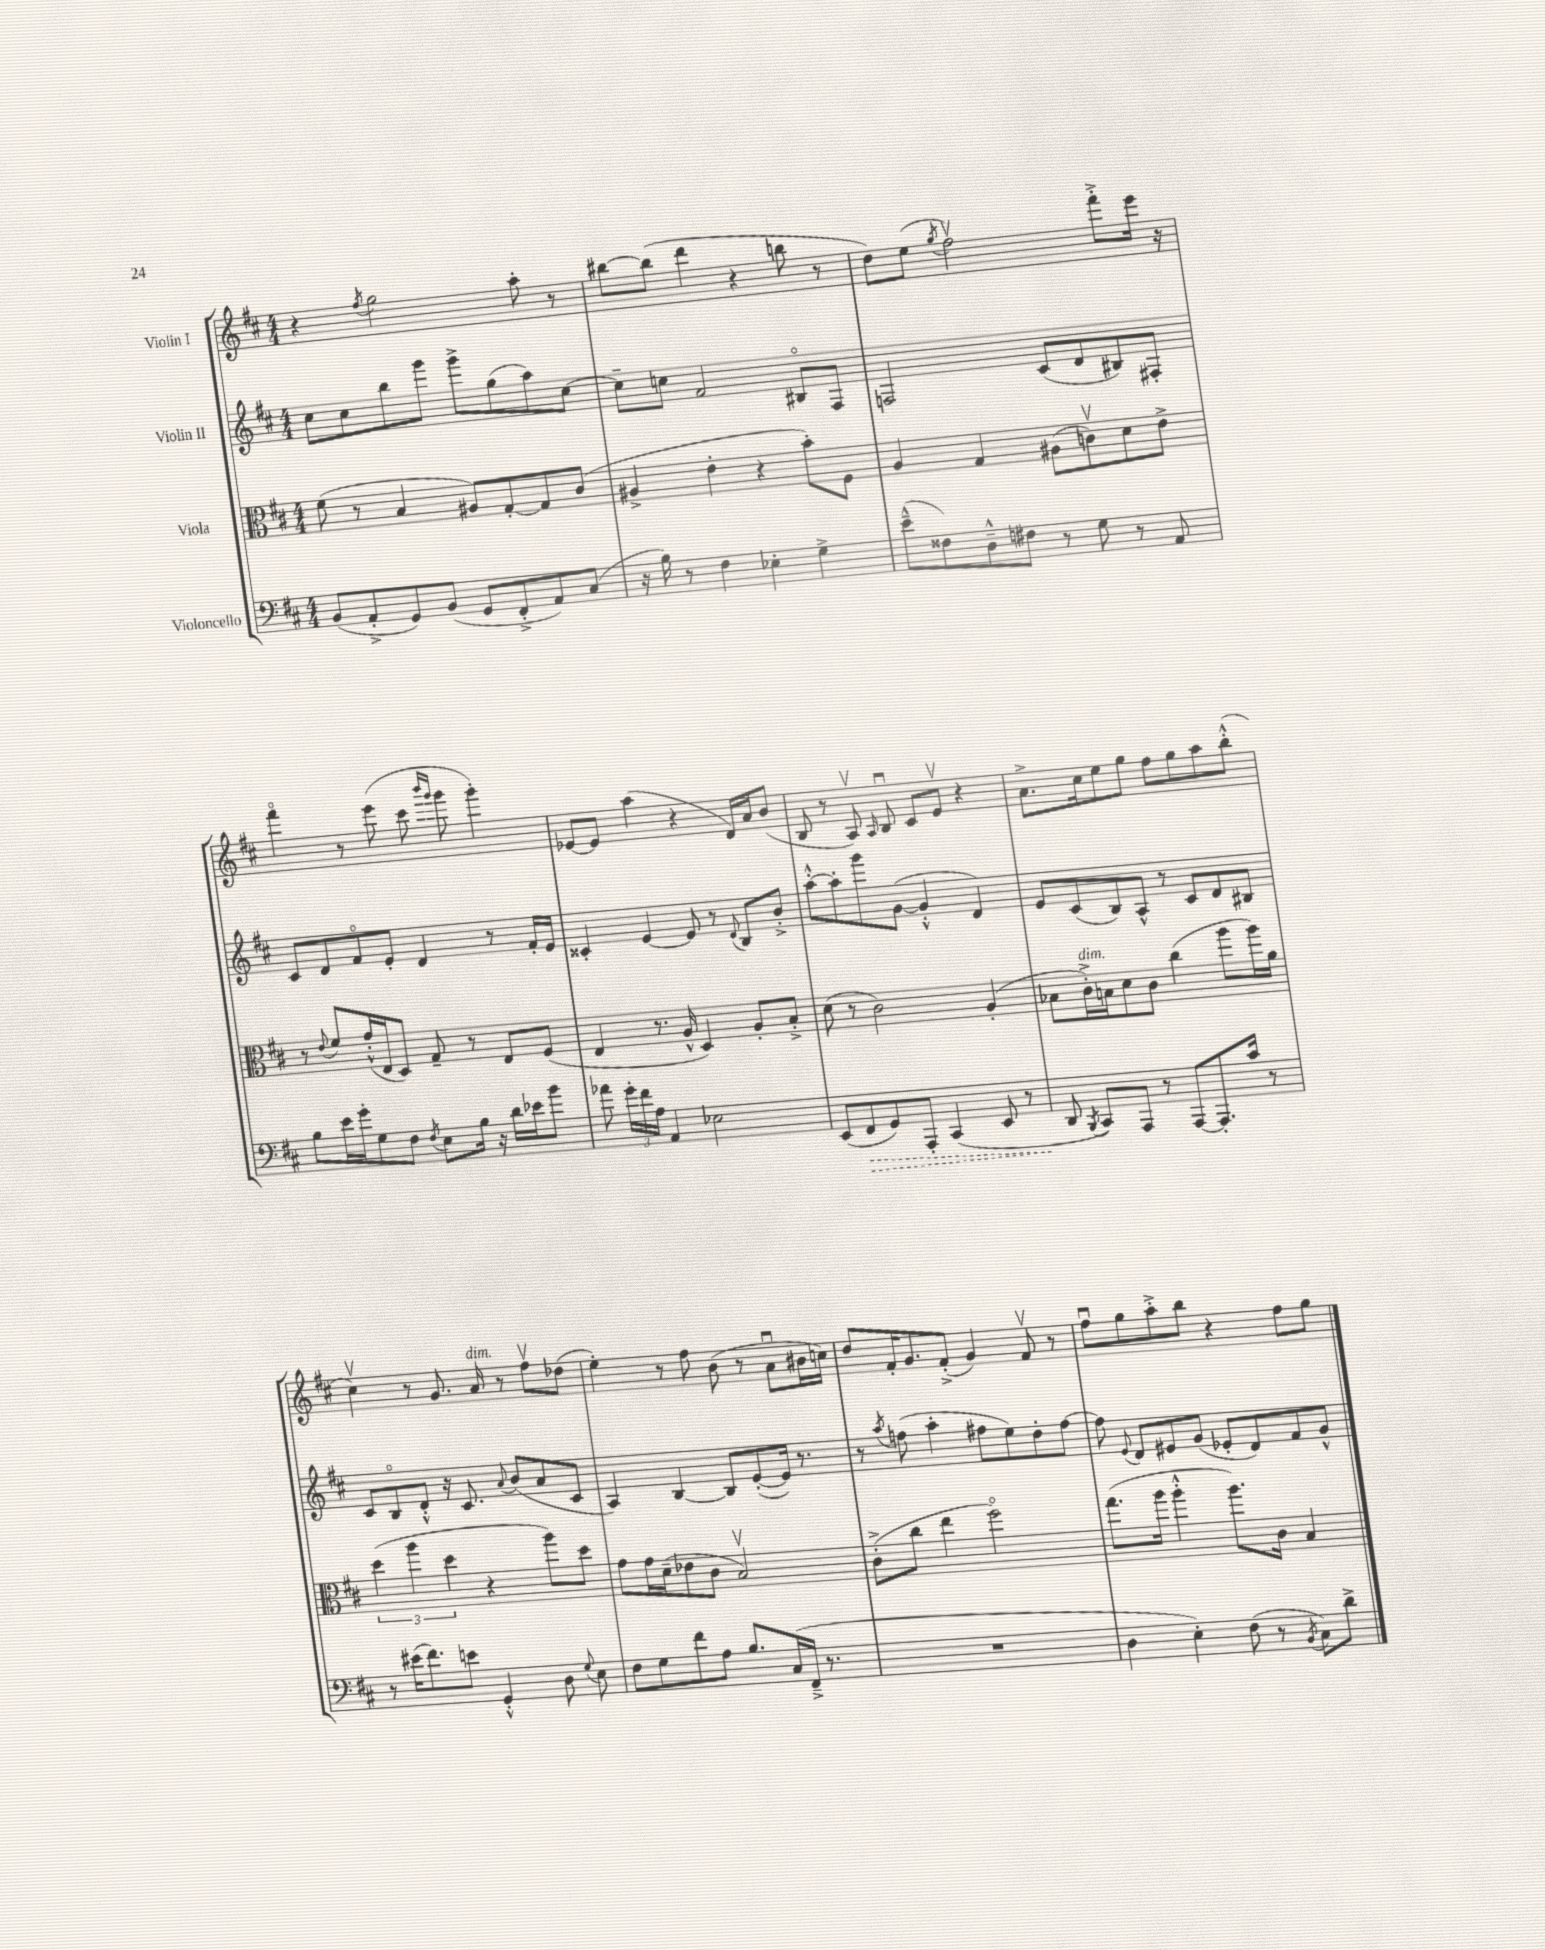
<<
\new StaffGroup <<
\new Staff = "s0" \with { instrumentName = "Violin I" } {
    \clef treble \key d \major \numericTimeSignature \time 4/4
    \autoBeamOff r4 \acciaccatura { fis''8 } g''2 a''8-. r8 |
    bis''8[~ bis''8]( d'''4 r4 b''8 r8 |
    d''8[) e''8]( \acciaccatura { g''8 } fis''2\upbow) fis'''8[-.-> e'''16] r16 |
    fis'''4\flageolet r8 e'''8( cis'''8 \grace { b'''16[ g'''16] } g'''8 g'''4-.) |
    ees'8[~ ees'8] a''4( r4 d'16[) a'16 b'8]( |
    b8 r8 a8\upbow) \grace { a16 } b8\downbow cis'8[ e'8]\upbow r4 |
    a'8.[-> cis''16 e''8 g''8] fis''8[ g''8 a''8 b''8]-.-^( |
    cis''4\upbow) r8 g'8. a'16^\markup { \italic "dim." } r8 fis''8[\upbow des''8]( |
    e''4-.) r8 fis''8 b'8( r8 a'8[\downbow bis'16 c''16]) |
    d''8[ fis'16-. g'8. fis'8]-.->( g'4) fis'8\upbow r8 |
    fis''8[\downbow g''8 a''8-.-> b''8] r4 fis''8[ g''8] \bar "|." |
}
\new Staff = "s1" \with { instrumentName = "Violin II" } {
    \clef treble \key d \major \numericTimeSignature \time 4/4
    \autoBeamOff cis''8[ cis''8 b''8 g'''8] g'''8[-> g''8( a''8) cis''8]~ |
    cis''8[-- c''8] fis'2 bis8[\flageolet fis8] |
    f2 cis'8[( d'8 bis8) fis8]-. |
    cis'8[ d'8 fis'8\flageolet e'8]-. d'4 r8 fis'16[-. e'16] |
    cisis'4-. e'4~ e'8 r8 \appoggiatura { d'8 } b8[ b'8]-.-> |
    a''8[~-.-^ a''8-. g'''8 g'8]~( g'4-.-^ d'4) |
    e'8[ cis'8( b8) a8]-^ r8 cis'8[ d'8 bis8] |
    cis'8[ b8\flageolet d'8]-.-^ r16 cis'8. \appoggiatura { a'8 } b'8[( a'8 cis'8] |
    a4) b4~ b8[ e'8~-.( e'16]) r8. |
    r8 \acciaccatura { a''8 } f''8( a''4-. fis''8[ e''8) d''8-. fis''8]~ |
    fis''8 \appoggiatura { e'8 } d'8[ eis'8 g'8]( ees'8[-. d'8) fis'8 g'8]-^ \bar "|." |
}
\new Staff = "s2" \with { instrumentName = "Viola" } {
    \clef alto \key d \major \numericTimeSignature \time 4/4
    \autoBeamOff fis'8( r8 b4 ais8[) g8~-. g8 cis'8]( |
    ais4-> e'4-. r4 b'8[-.) fis8] |
    a4 g4 ais8[( c'8\upbow) d'8 e'8]-> |
    r8 \appoggiatura { e'8 } fis'8[ g'16-.-^( e16 d8]) g8-- r8 e8[ fis8]( |
    e4 r8. a16-^ d4) a8[-. b8]-.-> |
    d'8( r8 cis'2) a4-.( |
    bes8[ cis'16-.->^\markup { \italic "dim." }) b16 d'8 cis'8] cis''4( a''8[ a''16) a'16] |
    \tuplet 3/2 { d''4( a''4 d''4 } r4 a''8[) d''8] |
    g'8[ g'16 d'16--( ees'8 cis'8] b2\upbow) |
    cis'8[-.->( cis''8] e''4 fis''2\flageolet) |
    g''8.[( a''16] a''4-.-^ a''8.[) cis'16] b4 \bar "|." |
}
\new Staff = "s3" \with { instrumentName = "Violoncello" } {
    \clef bass \key d \major \numericTimeSignature \time 4/4
    \autoBeamOff b,8[( a,8-.-> g,8) b,8]( g,8[ fis,8-.-> a,8) cis8]( |
    r16 b16) r8 fis4 ees4-. g4-> |
    e'8[---^( fisis8) d8---^ fis8] r8 g8 r8 a,8 |
    b8[ e'16 g'16-. g8 fis8] \acciaccatura { fis8 } e8[ b16] r16 d'16[ ees'16 b'8] |
    aes'8 \tuplet 3/2 { g'16[-. fis'16 a16] } a,4 ees2 |
    e,8[( \once \override Hairpin.style = #'dashed-line fis,8\> g,8) a,,8]-. cis,4( e,8 r8 |
    d,8\! \acciaccatura { b,,8 } cis,8[) a,,8] r8 a,,8[~ a,,8.-. cis'16] r8 |
    r8 eis'16[( fis'8.) e'8] g,4-.-^ d8 \appoggiatura { g8 } e8 |
    fis8[ g8 fis'8 a8] b8.[ cis16( fis,16]---> r8. |
    R1 |
    d4 e4-.) fis8( r8 \acciaccatura { b,8 } cis8[) d'8]-> \bar "|." |
}
>>
>>
\layout { \context { \Score \remove "Bar_number_engraver" } }
